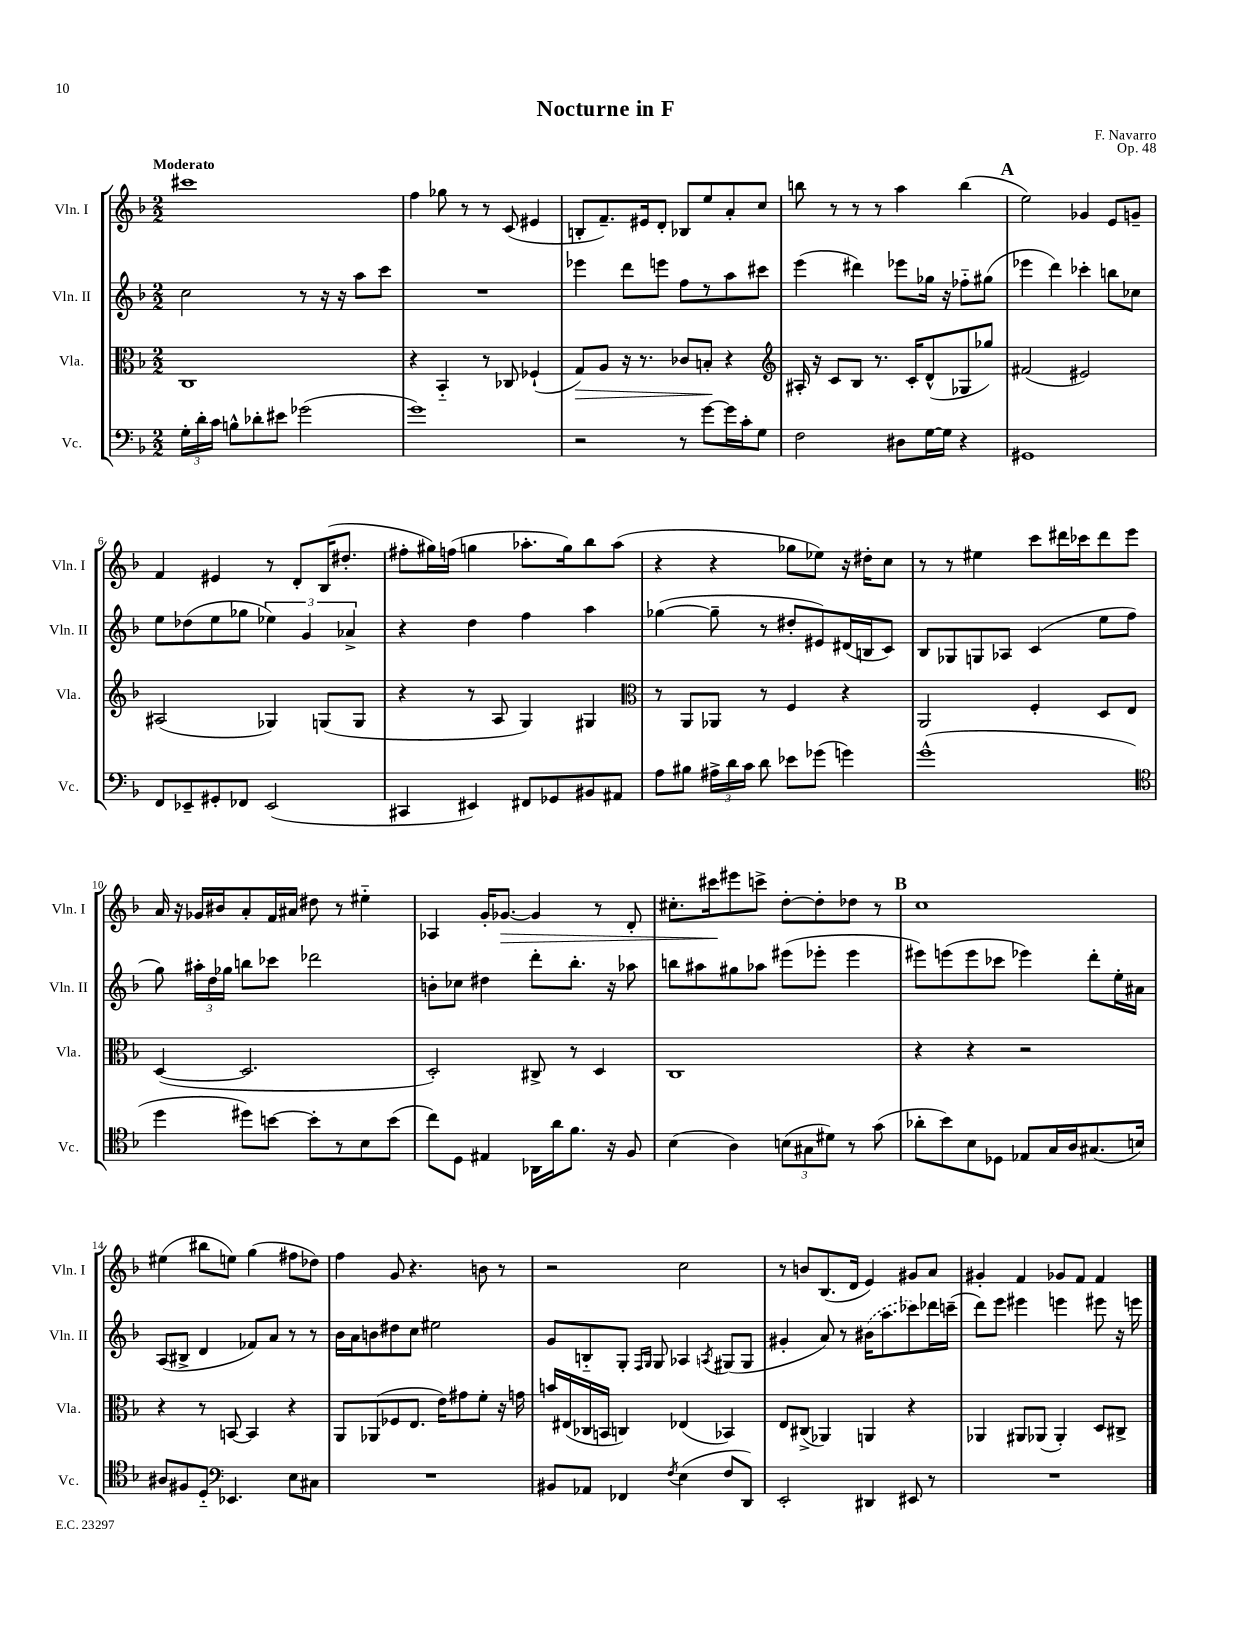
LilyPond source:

\header { title = "Nocturne in F" composer = "F. Navarro" opus = "Op. 48" }
<<
\new StaffGroup <<
\new Staff = "s0" \with { instrumentName = "Vln. I" shortInstrumentName = "Vln. I" } {
    \clef treble \key f \major \numericTimeSignature \time 2/2 \tempo "Moderato"
    \autoBeamOff cis'''1 |
    f''4 ges''8 r8 r8 c'8( eis'4 |
    b8[-. f'8.--) eis'16 d'8]-. bes8[ e''8 a'8-. c''8] |
    b''8 r8 r8 r8 a''4 b''4( |
    \mark \markup { \bold "A" } e''2) ges'4 e'8[ g'8]-- |
    f'4 eis'4 r8 d'8[-. bes16( dis''8.]-. |
    fis''8[-. gis''16) f''16]( g''4 aes''8.[-. g''16) bes''8 aes''8]( |
    r4 r4 ges''8[ ees''8]) r16 dis''16[-. c''8] |
    r8 r8 eis''4 c'''8[ dis'''16 ces'''16 dis'''8 e'''8] |
    a'16 r16 ges'16[ bis'16 a'8-. f'16 ais'16] dis''8 r8 eis''4-_ |
    aes4 g'16[-. ges'8.]~\> ges'4 r8 d'8-. |
    cis''8.[-. cis'''16\! eis'''8 c'''8]-> d''8[~-. d''8-. des''8] r8 |
    \mark \markup { \bold "B" } c''1 |
    eis''4( bis''8[ e''8]) g''4( fis''8[ des''8]) |
    f''4 g'8 r4. b'8 r8 |
    r2 c''2 |
    r8 b'8[ bes8.( d'16] e'4) gis'8[ a'8] |
    gis'4-. f'4 ges'8[ f'8] f'4 \bar "|." |
}
\new Staff = "s1" \with { instrumentName = "Vln. II" shortInstrumentName = "Vln. II" } {
    \clef treble \key f \major \numericTimeSignature \time 2/2
    \autoBeamOff c''2 r8 r16 r16 a''8[ c'''8] |
    R1 |
    ees'''4 d'''8[ e'''8] f''8[ r8 a''8 cis'''8] |
    e'''4( dis'''4) ees'''8[ ges''16] r16 fes''8[-_ gis''8]( |
    \mark \markup { \bold "A" } ees'''4 d'''4) ces'''4-. b''8[ ces''8] |
    e''8[ des''8( e''8 ges''8] \tuplet 3/2 { ees''4) g'4 aes'4-> } |
    r4 d''4 f''4 a''4 |
    ges''4~( ges''8-- r8 dis''8[-. eis'8) dis'16( b16 c'8]) |
    bes8[ ges8 g8 aes8] c'4( e''8[ f''8] |
    g''8) \tuplet 3/2 { ais''16[-. d''16 ges''16] } b''8[ ces'''8] des'''2 |
    b'8[-. ces''8] dis''4 d'''8[-. bes''8.]-. r16 aes''8 |
    b''8[ ais''8 gis''8 aes''8] eis'''8[( ees'''8]-. ees'''4 |
    \mark \markup { \bold "B" } eis'''8[) e'''8( e'''8 ces'''8] ees'''4) d'''8[-. e''16-. ais'16] |
    a8[( bis8]-> d'4 fes'8[) a'8] r8 r8 |
    bes'16[ a'16 b'8 dis''8 c''8] eis''2 |
    g'8[ b8-_ g8]-. \grace { f16[ g16] } g8 aes4 \acciaccatura { a8 } gis8[( gis8] |
    gis'4-. a'8) r8 \once \slurDashed bis'16[( a''8. ces'''8) des'''16 c'''16]--( |
    d'''8[) e'''8] eis'''4 e'''4 eis'''8 r16 e'''16 \bar "|." |
}
\new Staff = "s2" \with { instrumentName = "Vla." shortInstrumentName = "Vla." } {
    \clef alto \key f \major \numericTimeSignature \time 2/2
    \autoBeamOff c1 |
    r4 bes,4-_ r8 ces8 fes4-!( |
    g8[\>) a8] r16 r8. ces'8[ b8]-.\! r4 |
    \clef treble ais16-. r16 c'8[ bes8] r8. c'16[-. d'8-^( ges8 ges''8]) |
    \mark \markup { \bold "A" } fis'2( eis'2) |
    ais2( ges4) g8[( g8] |
    r4 r8 a8 g4) gis4 |
    \clef alto r8 a,8[ aes,8] r8 f4 r4 |
    a,2 f4-. d8[ e8] |
    d4~( d2. |
    d2-.) cis8-> r8 d4 |
    c1 |
    \mark \markup { \bold "B" } r4 r4 r2 |
    r4 r8 b,8~ b,4 r4 |
    a,8[ aes,8( fes8 e8.] e'16[) gis'8 f'8]-. r16 g'16 |
    b'16[ eis16( ces16 b,16] c4) ees4( bes,4) |
    e8[ cis8]->( aes,4) a,4 r4 |
    aes,4 ais,8[ aes,8]( aes,4-.) d8[ cis8]-> \bar "|." |
}
\new Staff = "s3" \with { instrumentName = "Vc." shortInstrumentName = "Vc." } {
    \clef bass \key f \major \numericTimeSignature \time 2/2
    \autoBeamOff \tuplet 3/2 { g16[-. d'16-. c'16] } b8[-^ des'8-. eis'8] ges'2( |
    g'1) |
    r2 r8 g'8[~ g'16 c'16-. g8] |
    f2 dis8[ g16~ g16] r4 |
    \mark \markup { \bold "A" } gis,1 |
    f,8[ ees,8-- gis,8-. fes,8] ees,2( |
    cis,4 eis,4) fis,8[ ges,8 bis,8 ais,8] |
    a8[ bis8] \tuplet 3/2 { ais16[-> d'16 c'16] } d'8 ees'8[ ges'8]( g'4) |
    g'1-^( |
    \clef tenor d''4 dis''8[) b'8]~ b'8[-. r8 bes8 b'8]( |
    c''8[) d8] eis4 aes,16[ a'16 f'8.] r16 f8 |
    bes4( a4) \tuplet 3/2 { b8[( gis8 dis'8]) } r8 g'8( |
    \mark \markup { \bold "B" } aes'8[-. bes'8) bes8 des8] ees8[ g16 a16 gis8.( b16]) |
    ais8[ fis8 d8]-_ \clef bass ees,4. e8[ cis8] |
    R1 |
    bis,8[ aes,8] fes,4 \acciaccatura { f8 } e4( f8[ d,8]) |
    e,2-. dis,4 eis,8 r8 |
    R1 \bar "|." |
}
>>
>>
